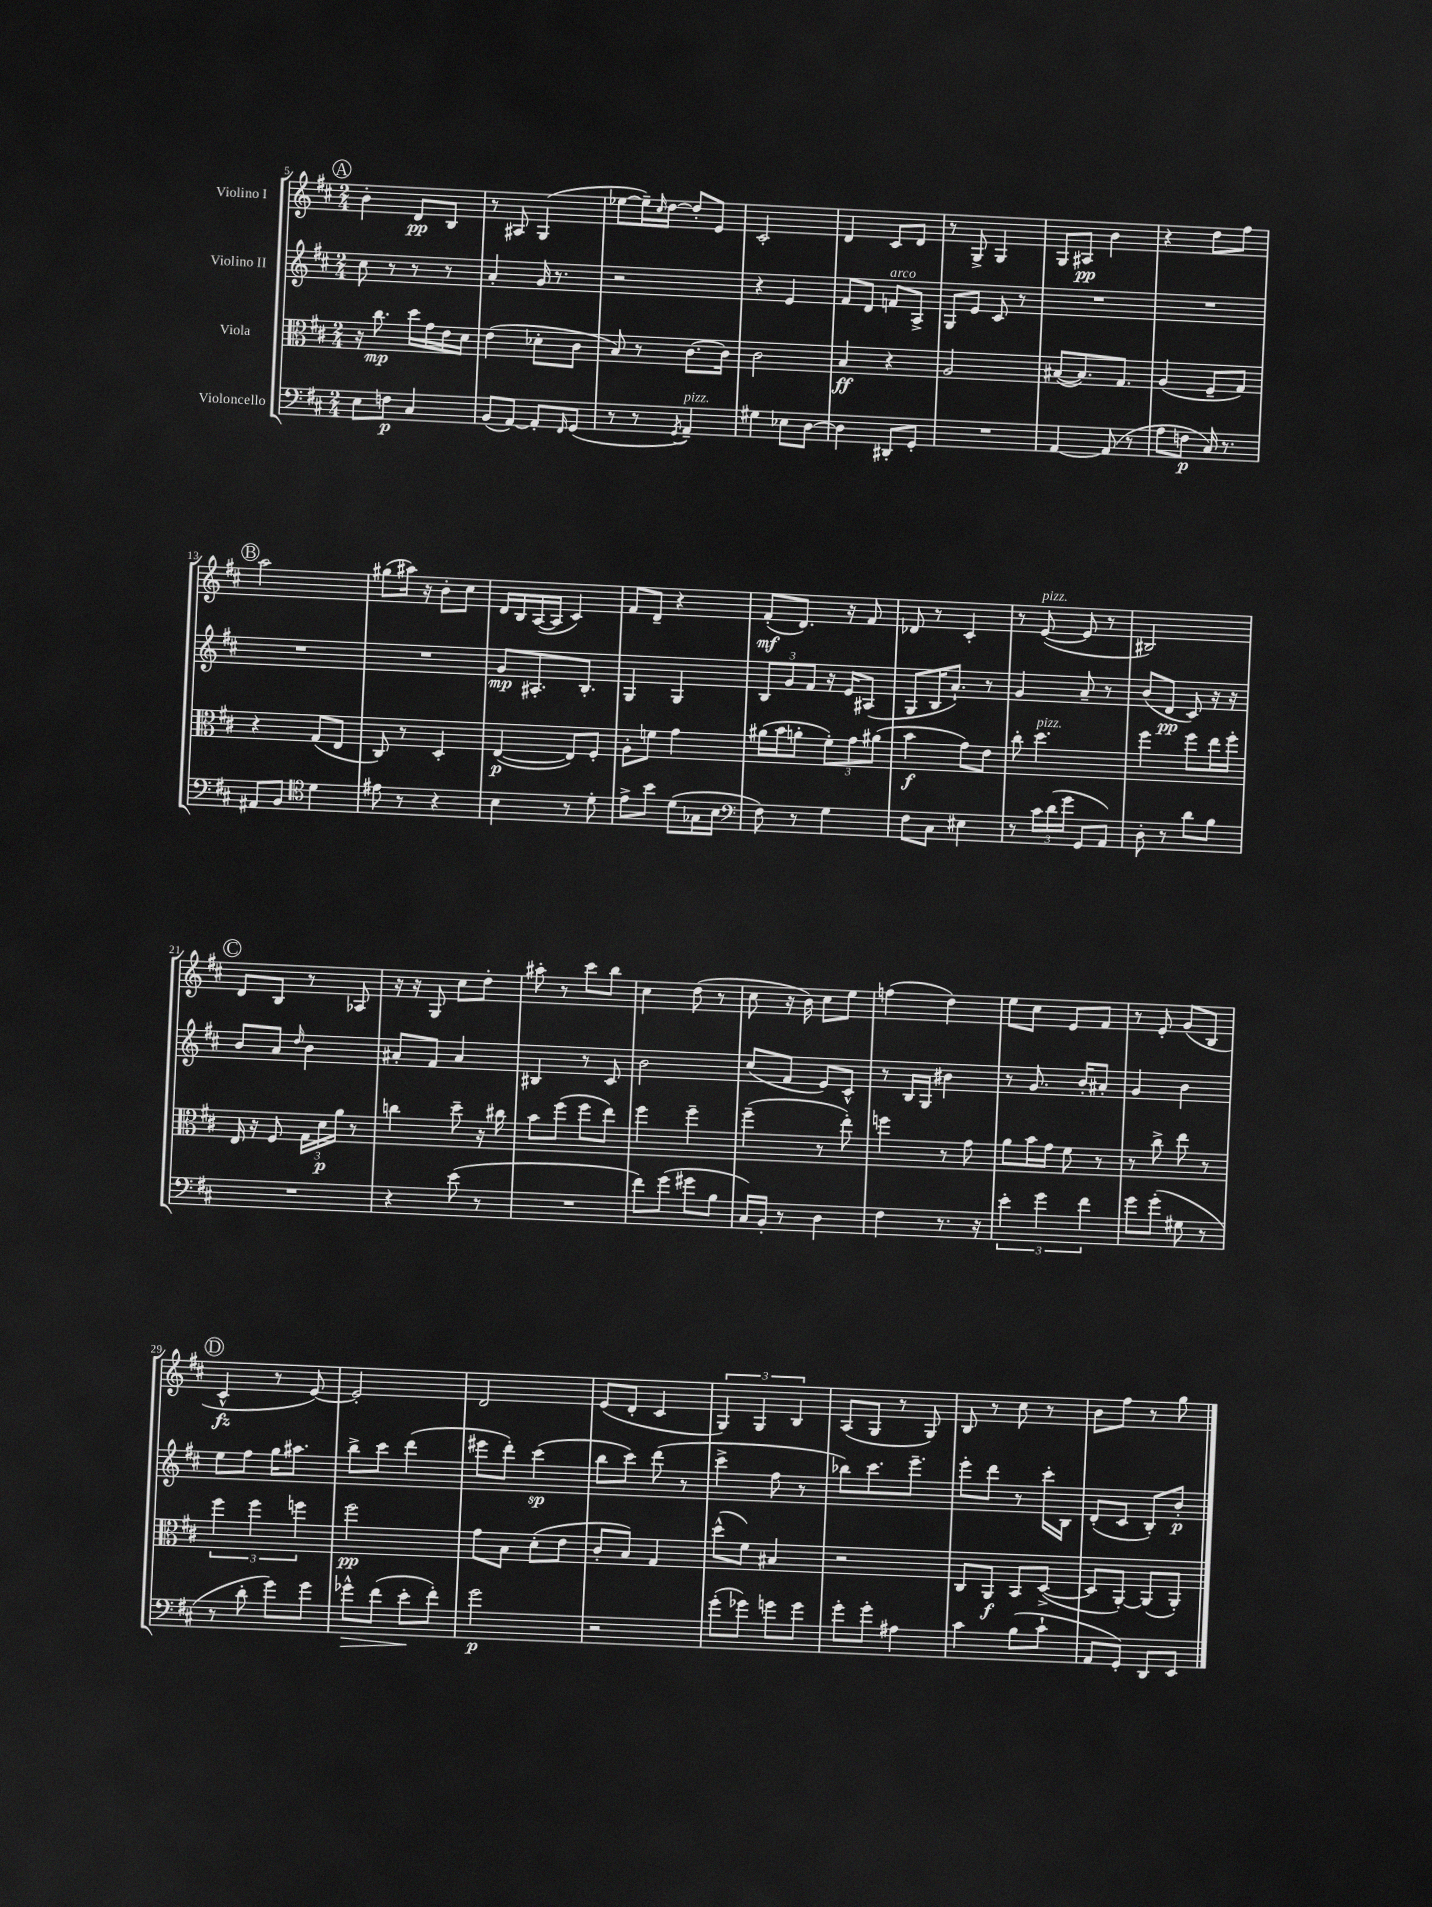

**kern	**kern	**kern	**kern
*staff4	*staff3	*staff2	*staff1
*clefF4	*clefC3	*clefG2	*clefG2
*k[f#c#]	*k[f#c#]	*k[f#c#]	*k[f#c#]
*M2/4	*M2/4	*M2/4	*M2/4
8E\L	16r	8cc#\	4b'\
.	8.cc#\	.	.
8F\J	.	8r	.
4C#/	16dd\LL	8r	8d/L
.	16g\	.	.
.	16e\	8r	8B/J
.	16d\JJ	.	.
=	=	=	=
(8BB/L	(4e\	4a'/	8r
[8AA/J)	.	.	8A#/
8AA'/]L	8d-'\L	16g/	(4G/
.	.	8.r	.
16qqFF#/	.	.	.
(8GG/J	8c#\J	.	.
=	=	=	=
8r	8B/)	2r	[8ee-\L
8r	8r	.	16ee-~\]L)
.	.	.	16qqcc#/
.	.	.	[16dd\JJ
8qGG/	.	.	.
4AA~/)	[8.c#\L	.	8dd'/]L
.	.	.	8e/J
.	16c#\]Jk	.	.
=	=	=	=
4G#\	2c#\	4r	2c#'/
8E-\L	.	4e/	.
[8D\J	.	.	.
=	=	=	=
4D\]	4B/	8f#/L	4d/
.	.	8d/J	.
8DD#'/L	4r	8f/L	8c#/L
8GG'/J	.	8A^/J	8d/J
=	=	=	=
2r	2A/	8G/L	8r
.	.	8e/J	8G^/
.	.	8c#/	4G/
.	.	8r	.
=	=	=	=
[4AA/	([8B#/L	2r	8G/L
.	8.B#/])	.	8A#/J
(8AA/]	.	.	4b\
.	8.G/J	.	.
8r	.	.	.
=	=	=	=
8A\L	(4A/	2r	4r
8F\J	.	.	.
16C#/)	8F#~/L	.	8dd\L
8.r	.	.	.
.	8G/J)	.	8ff#\J
=	=	=	=
8AA#/L	4r	2r	2aa\
8BB/J	.	.	.
*clefC4	*	*	*
4d\	(8G/L	.	.
.	8E/J	.	.
=	=	=	=
8e#\	8C#/)	2r	(8gg#\L
8r	8r	.	16aa#\Jk)
.	.	.	16r
4r	4D'/	.	8b'\L
.	.	.	8cc#\J
=	=	=	=
4B\	([4E/	8g/L	16d/LL
.	.	.	16B/
.	.	8.A#'/	([16A/
.	.	.	16A/]JJ
8r	8E/]L)	.	4c#/)
.	.	8.B'/J	.
8d'\	8F#'/J	.	.
=	=	=	=
8e^\L	8A'\L	4G/	8f#/L
8b\J	8f\J	.	8d~/J
(8d\L	4g\	4G/	4r
16G-\L	.	.	.
16B\JJ	.	.	.
=	=	=	=
*clefF4	*	*	*
8F#\)	(16a#\LL	12B/L	(8f#'/L
.	16b\J	.	.
.	.	12g/	.
8r	8a'\J	.	8.d/J)
.	.	12f#/J	.
4G\	12f#'\L)	16r	.
.	.	16e/LK	16r
.	12g\	.	.
.	.	(8A#/J	8f#/
.	(12a#\J	.	.
=	=	=	=
8F#\L	4b\	8G/L	8d-/
8C#\J	.	16B/K	8r
.	.	8.a`/J)	.
4E#\	8g\L)	.	4c#'/
.	8e\J	8r	.
=	=	=	=
8r	8cc#'\	4g/	8r
24c#\LL	4.dd\	.	([8e/
(24d\	.	.	.
24g\JJ	.	.	.
8GG/L	.	8a~/	8e/]
8AA/J)	.	8r	8r
=	=	=	=
8D'\	4ff#\	(8b/L	2B#/)
8r	.	8d/J	.
8d\L	8ff#\L	8c#/)	.
8B\J	16ee\L	16r	.
.	16ff#'\JJ	16r	.
=	=	=	=
2r	16E/	8b/L	8d/L
.	16r	.	.
.	8F#/	8a/J	8B/J
.	.	16qqdd/	.
.	24G\LL	4b\	8r
.	24d\	.	.
.	24a\JJ	.	.
.	8r	.	8A-/
=	=	=	=
4r	4cc\	8a#'/L	16r
.	.	.	16r
.	.	8f#/J	8G/
(8e\	8dd~\	4a#/	8cc#\L
8r	16r	.	8dd'\J
.	16cc#\	.	.
=	=	=	=
2r	8b\L	4B#/	8aa#'\
.	(8ff#\J	.	8r
.	8ff#\L	8r	8ccc#\L
.	8ee\J)	8c#/	8bb\J
=	=	=	=
8f#\L)	4ff#\	2b\	4cc#\
(8g\J	.	.	.
8g#\L	4ff#~\	.	(8dd\
8B\J	.	.	8r
=	=	=	=
16C#/LL)	(4ff#~\	(8cc#/L	8cc#\
16BB'/JJ	.	.	.
8r	.	8f#/J	16r
.	.	.	16b\)
4D\	8r	8e/L)	8cc#\L
.	8ee'\)	8c#^^/J	8ee\J
=	=	=	=
4F#\	4ff\	8r	(4ff\
.	.	16B/LL	.
.	.	16G/JJ	.
8.r	8r	4b#\	4dd\)
.	8g\	.	.
16r	.	.	.
=	=	=	=
6e'\	8a\L	8r	8ee\L
.	16b\L	8.g/	8cc#\J
6g\	.	.	.
.	16g\JJ	.	.
.	8f#\	.	8e/L
.	.	16b'/LK	.
6f#\	.	.	.
.	8r	8a#'/J	8f#/J
=	=	=	=
8g\L	8r	4g/	8r
(8g'\J	8cc#^\	.	8e'/
8G#\	8ee\	4b\	(8g/L
8r	8r	.	8B/J
=	=	=	=
8r	6ff#\	8ee\L	4c#^^/
8d'\	.	8ff#\J	.
.	6ff#\	.	.
8g\L)	.	16gg\LK	8r
.	.	8.aa#\J	.
.	6ff\	.	.
8g\J	.	.	[8e/)
=	=	=	=
8g-^^\L	2ff#\	8bb^\L	2e'/]
(8f#\J	.	8ccc#\J	.
8e'\L	.	(4ddd\	.
8f#'\J)	.	.	.
=	=	=	=
2g\	8g\L	8eee#\L	2d/
.	8B\J	8ddd'\J)	.
.	(8d'\L	(4ccc#\	.
.	8e\J	.	.
=	=	=	=
2r	8c#'/L	8bb\L	(8e/L
.	8B/J)	8ccc#\J)	8d'/J
.	4G/	(8ddd\	4c#/
.	.	8r	.
=	=	=	=
(8g'\L	(8dd^^\L	4ccc#^\	6G/)
8g-\J)	8f#\J)	.	.
.	.	.	6G/
8g\L	4B#/	8ff#\	.
.	.	.	6B/
8g\J	.	8r	.
=	=	=	=
8g'\L	2r	8bb-\L)	(8A/L
8g'\J	.	8.ccc#\	8G/J
4A#\	.	.	8r
.	.	8.eee~\J	.
.	.	.	8G/)
=	=	=	=
4c#\	8C#/L	8eee'\L	8B/
.	8AA/J	8ddd\J	8r
(8B\L	8BB/L	8r	8cc#\
8c#`\J	([8D^/J	16ccc#'\LL	8r
.	.	16B\JJ	.
=	=	=	=
8AA/L	8D/]L	(8d'/L	8b\L
8GG'/J)	[8AA'/J)	8c#/J	8ff#\J
8DD/L	(8AA/]L	8B'/L)	8r
8EE/J	8AA'/J)	8b'/J	8gg\
==	==	==	==
*-	*-	*-	*-
